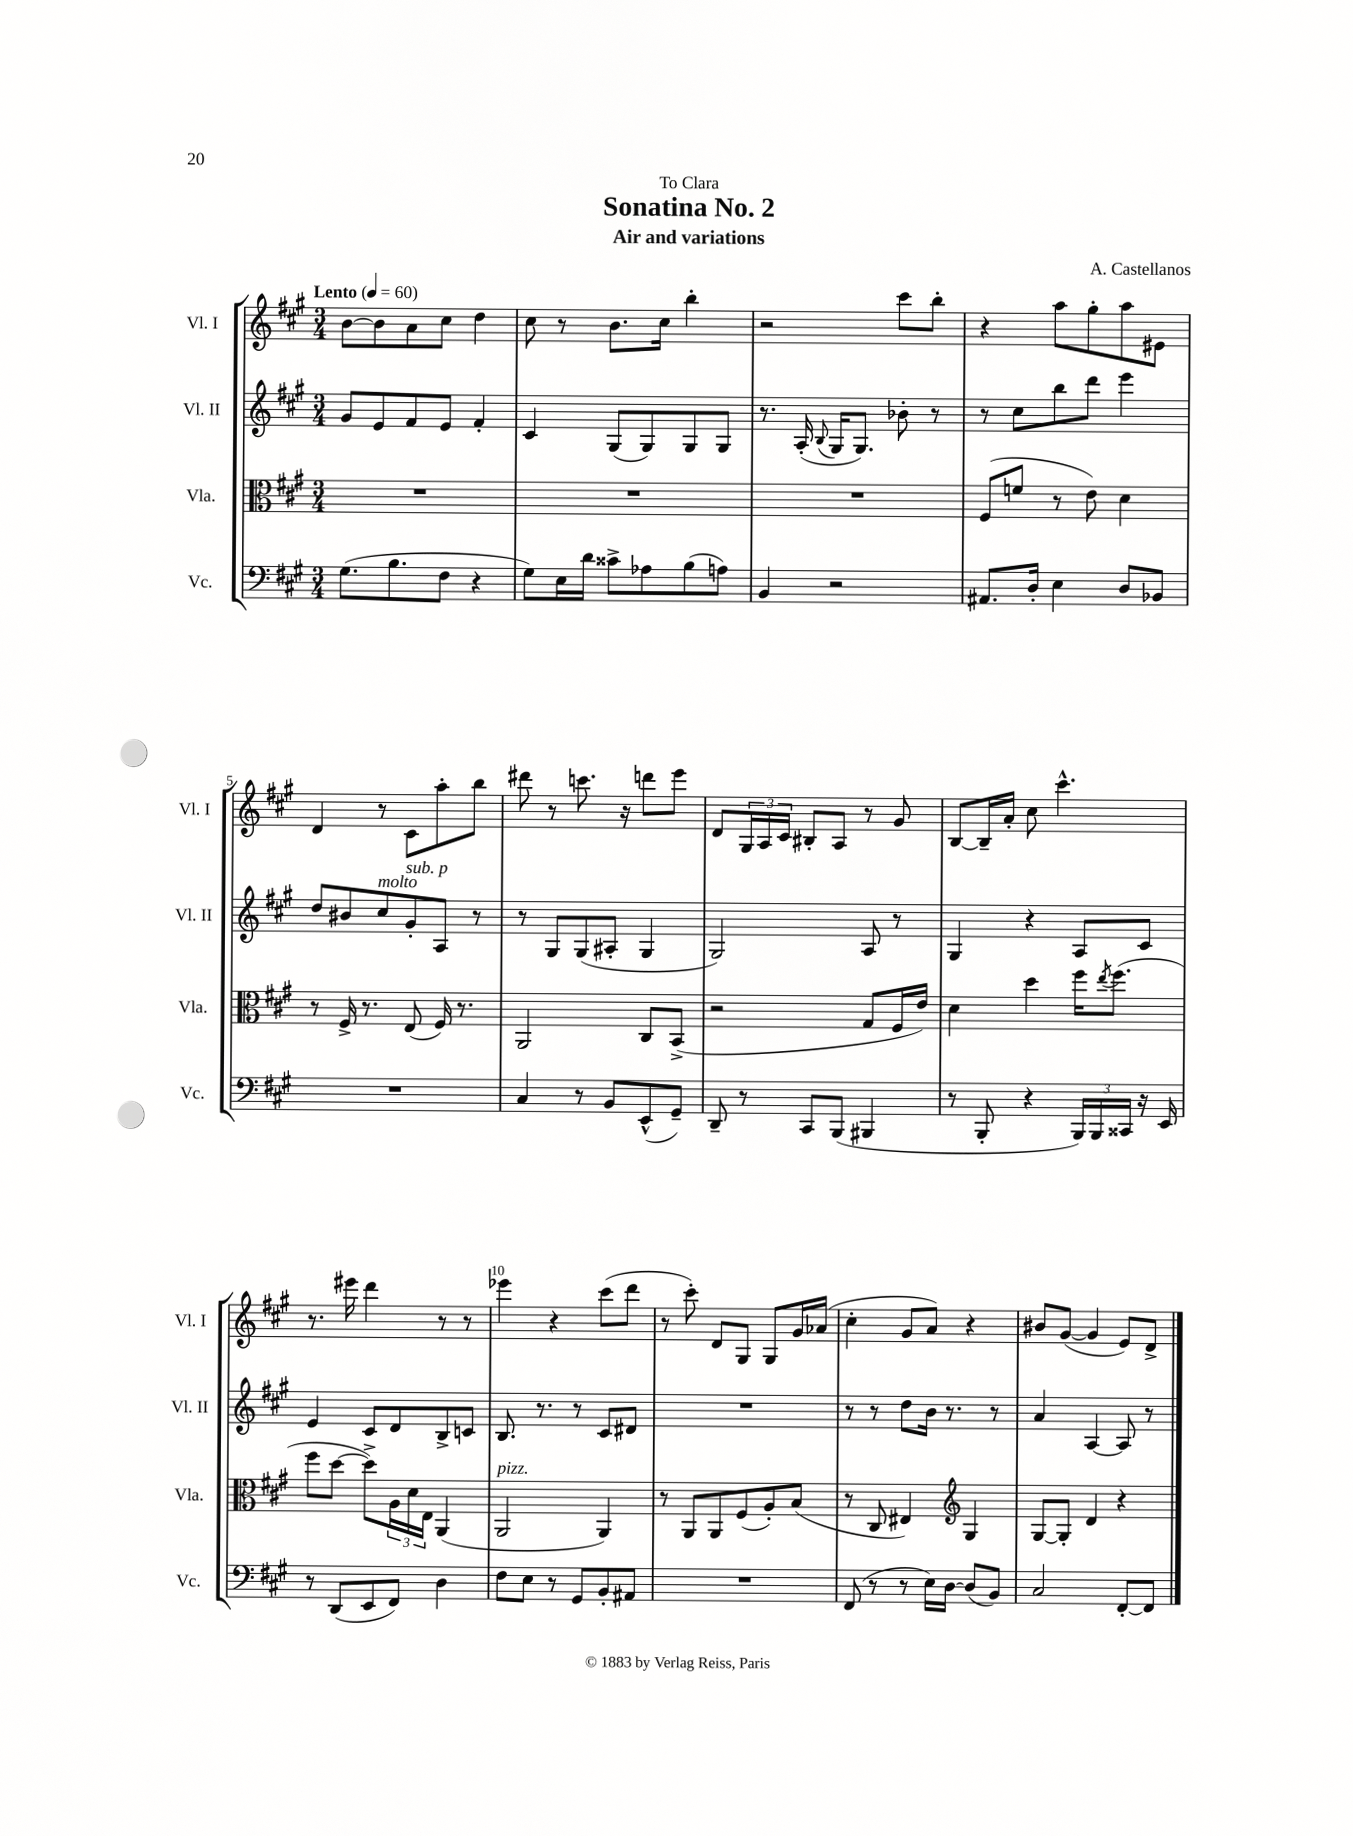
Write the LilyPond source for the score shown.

\header { title = "Sonatina No. 2" composer = "A. Castellanos" subtitle = "Air and variations" dedication = "To Clara" }
<<
\new StaffGroup <<
\new Staff = "s0" \with { instrumentName = "Vl. I" shortInstrumentName = "Vl. I" } {
    \clef treble \key a \major \numericTimeSignature \time 3/4 \tempo "Lento" 4 = 60
    b'8~ b'8 a'8 cis''8 d''4 |
    cis''8 r8 b'8. cis''16 b''4-. |
    r2 cis'''8 b''8-. |
    r4 a''8 gis''8-. a''8 eis'8 |
    d'4 r8 cis'8 a''8-. b''8 |
    dis'''8 r8 c'''8. r16 d'''8 e'''8 |
    d'8 \tuplet 3/2 { gis16 a16 cis'16 } bis8-. a8 r8 gis'8 |
    b8~ b16-- a'16-. cis''8 cis'''4.-^ |
    r8. eis'''16 d'''4 r8 r8 |
    ees'''4 r4 cis'''8( d'''8 |
    r8 cis'''8-.) d'8 gis8 gis8 gis'16 aes'16( |
    cis''4-. gis'8 a'8) r4 |
    bis'8 gis'8~( gis'4 e'8) d'8-> \bar "|." |
}
\new Staff = "s1" \with { instrumentName = "Vl. II" shortInstrumentName = "Vl. II" } {
    \clef treble \key a \major \numericTimeSignature \time 3/4
    gis'8 e'8 fis'8 e'8 fis'4-. |
    cis'4 gis8( gis8) gis8 gis8 |
    r8. a16-.( \appoggiatura { b8 } gis16 gis8.) bes'8-. r8 |
    r8 cis''8 b''8 d'''8 e'''4 |
    d''8 bis'8 cis''8^\markup { \italic "molto" } gis'8-.^\markup { \italic "sub. p" } a8 r8 |
    r8 gis8 gis8( ais8-. gis4 |
    gis2) a8 r8 |
    gis4 r4 a8 cis'8 |
    e'4 cis'8 d'8 b8-> c'8 |
    b8. r8. r8 cis'8 dis'8 |
    R2. |
    r8 r8 d''8 b'16 r8. r8 |
    a'4 a4~ a8 r8 \bar "|." |
}
\new Staff = "s2" \with { instrumentName = "Vla." shortInstrumentName = "Vla." } {
    \clef alto \key a \major \numericTimeSignature \time 3/4
    R2. |
    R2. |
    R2. |
    fis8( f'8 r8 e'8) d'4 |
    r8 fis16-> r8. e8( fis16) r8. |
    a,2 cis8 b,8->( |
    r2 gis8 fis16 e'16) |
    d'4 d''4 fis''16 \acciaccatura { e''8 } fis''8.( |
    fis''8 d''8~ d''8->) \tuplet 3/2 { a16 d'16 e16 } a,4( |
    a,2^\markup { \italic "pizz." } a,4) |
    r8 a,8 a,8 fis8( a8-.) b8( |
    r8 cis8 eis4) \clef treble gis4 |
    gis8~ gis8-. d'4 r4 \bar "|." |
}
\new Staff = "s3" \with { instrumentName = "Vc." shortInstrumentName = "Vc." } {
    \clef bass \key a \major \numericTimeSignature \time 3/4
    gis8.( b8. fis8 r4 |
    gis8) e16 d'16 cisis'8-> aes8 b8( a8) |
    b,4 r2 |
    ais,8. d16-. e4 d8 bes,8 |
    R2. |
    cis4 r8 b,8 e,8-^( gis,8--) |
    d,8-- r8 cis,8 b,,8( bis,,4 |
    r8 b,,8-. r4 \tuplet 3/2 { b,,16) b,,16 cisis,16 } r16 e,16 |
    r8 d,8( e,8 fis,8) d4 |
    fis8 e8 r8 gis,8 b,8-. ais,8 |
    R2. |
    fis,8( r8 r8 e16) d16~ d8( b,8) |
    cis2 fis,8~-. fis,8 \bar "|." |
}
>>
>>
\layout { \context { \Score \override BarNumber.break-visibility = ##(#f #t #t) barNumberVisibility = #(every-nth-bar-number-visible 5) } }
